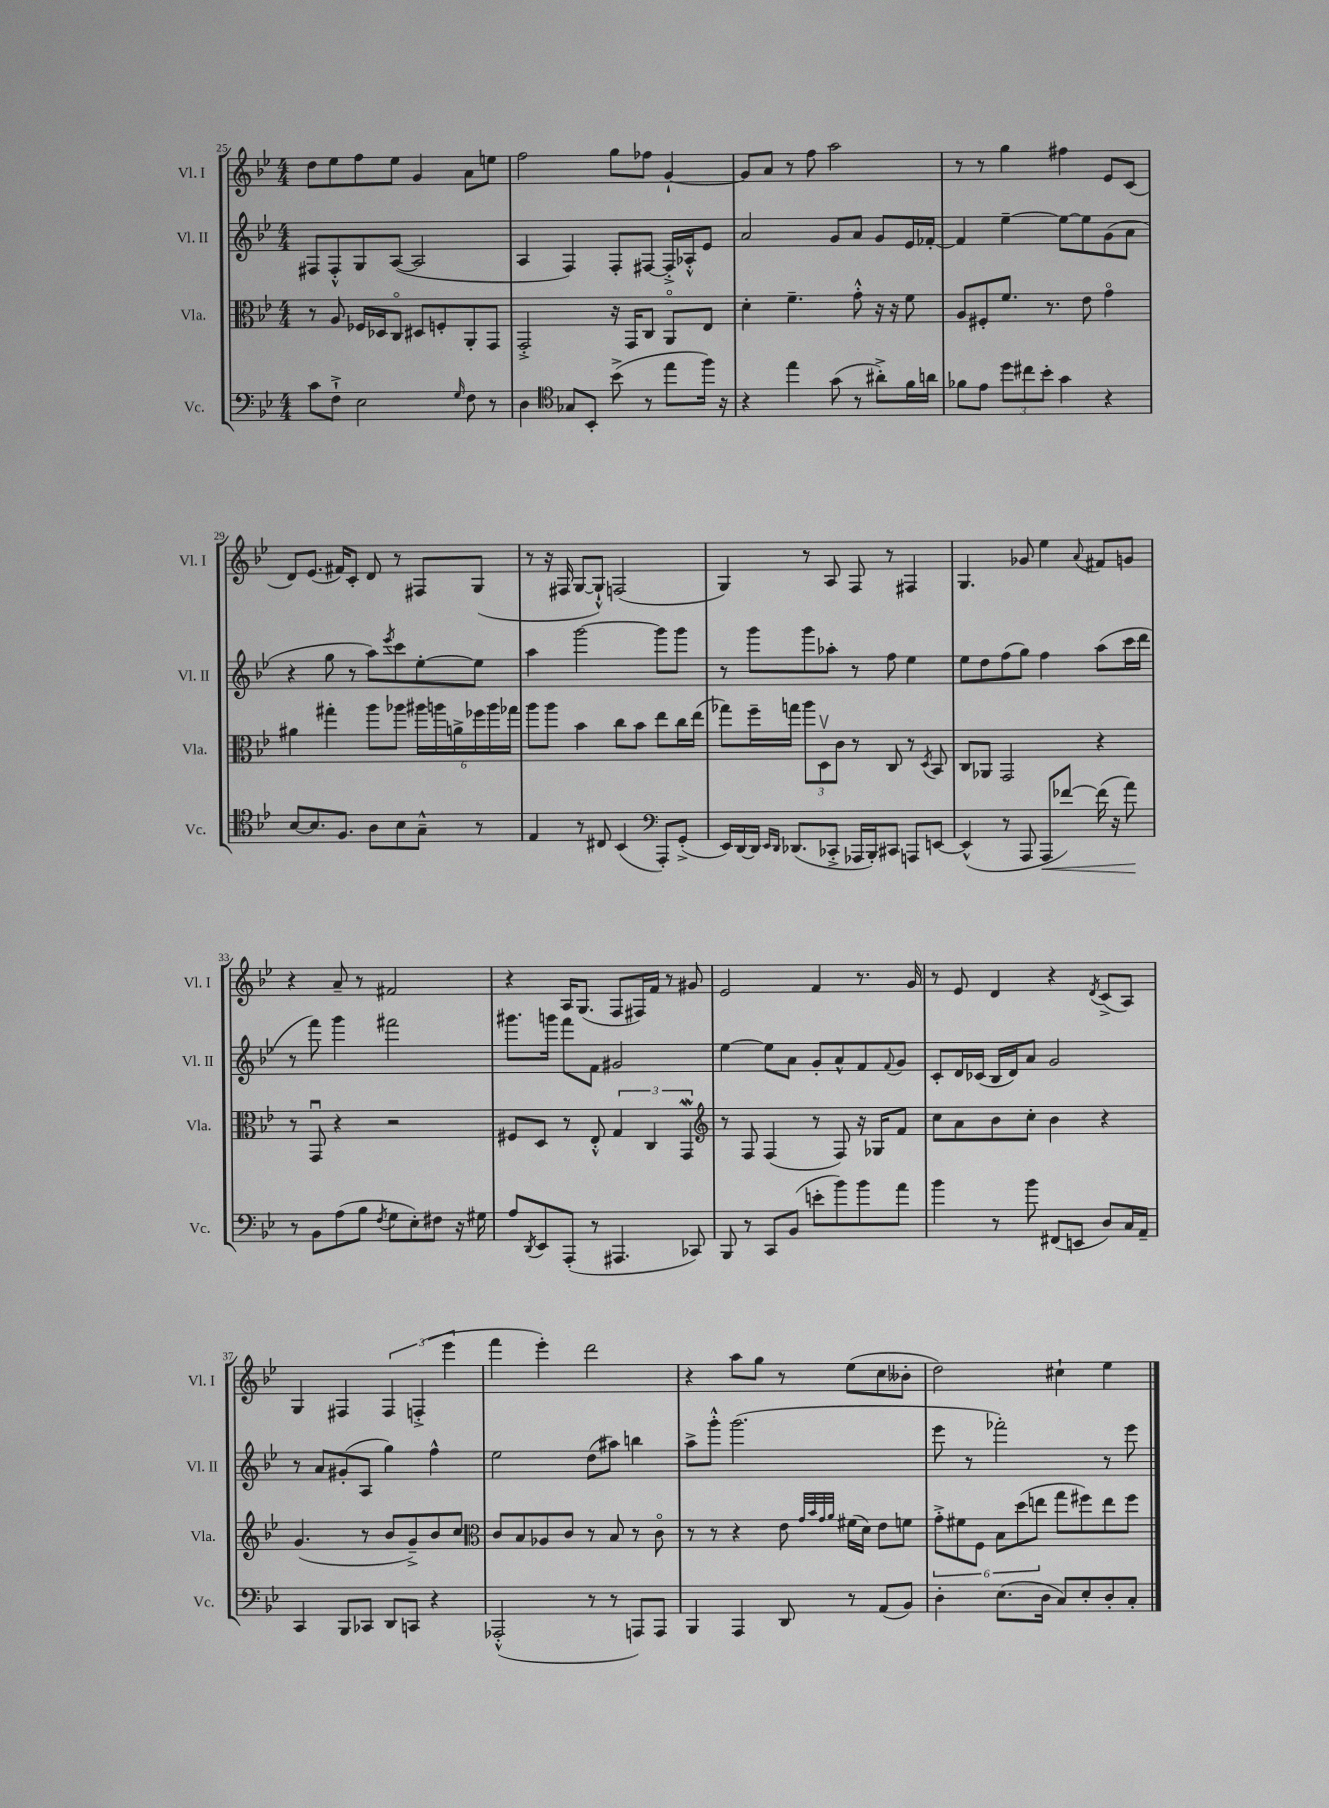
<<
\new StaffGroup <<
\new Staff = "s0" \with { instrumentName = "Vl. I" shortInstrumentName = "Vl. I" } {
    \clef treble \key bes \major \numericTimeSignature \time 4/4
    d''8 ees''8 f''8 ees''8 g'4 a'8 e''8 |
    f''2 g''8 fes''8 g'4~-! |
    g'8 a'8 r8 f''8 a''2 |
    r8 r8 g''4 fis''4 ees'8 c'8( |
    d'8) ees'8.( fis'16) c'8-. d'8 r8 fis8 g8( |
    r8 r16 fis16 g8~ g8-!-^) f2( |
    g4) r8 a8 f8 r8 fis4 |
    g4. ges'8 ees''4 \appoggiatura { a'8 } fis'8 g'8 |
    r4 a'8-- r8 fis'2 |
    r4 a16 g8.( f8 fis16) f'16 r8 gis'8 |
    ees'2 f'4 r8. g'16 |
    r8 ees'8 d'4 r4 \acciaccatura { d'8 } c'8->( a8) |
    g4 fis4 \tuplet 3/2 { fis4 f4-.->( ees'''4 } |
    f'''4 ees'''4-.) d'''2 |
    r4 a''8 g''8 r8 ees''8( c''8 beses'8-. |
    d''2) cis''4-! ees''4 \bar "|." |
}
\new Staff = "s1" \with { instrumentName = "Vl. II" shortInstrumentName = "Vl. II" } {
    \clef treble \key bes \major \numericTimeSignature \time 4/4
    fis8 fis8-.-^ g8 a8~( a2 |
    a4 f4) f8-. fis8~ fis16-.-> aes16-.-^ ees'8 |
    a'2 g'8 a'8 g'8 ees'16 fes'16~-. |
    fes'4 ees''4~-- ees''8~ ees''8 g'8( a'8 |
    r4 g''8 r8 a''8) \acciaccatura { ees'''8 } c'''8 ees''8~-. ees''8 |
    a''4 g'''2~ g'''8 g'''8 |
    r8 g'''8 g'''8 aes''8-. r8 f''8 ees''4 |
    ees''8 d''8 f''8( g''8) f''4 a''8( c'''16 d'''16 |
    r8 f'''8) g'''4 fis'''2 |
    gis'''8. g'''16 f'''8 f'8 gis'2 |
    ees''4~ ees''8 a'8 g'8-. a'8-^ f'8 \appoggiatura { f'8 } g'8 |
    c'8-. d'16 ces'16( bes16 d'16) a'8 g'2 |
    r8 a'8 gis'8-.( a8 g''4) f''4-^ |
    ees''2 d''8( ais''8) b''4 |
    a''8-> g'''8-.-^ g'''2.( |
    ees'''8 r8 fes'''2-.) r8 ees'''8 \bar "|." |
}
\new Staff = "s2" \with { instrumentName = "Vla." shortInstrumentName = "Vla." } {
    \clef alto \key bes \major \numericTimeSignature \time 4/4
    r8 a8 fes16 des16 c8\flageolet dis8 f8-. a,8-. g,8 |
    g,2-.-> r16 g,16 c8 a,8\flageolet ees8 |
    d'4-. f'4.-- g'8-.-^ r16 r16 f'8 |
    a8 fis8-. f'8. r8. ees'8 g'4\flageolet |
    ais'4 gis''4-. a''8 aes''8 \tuplet 6/4 { ais''16 a''16 a'16-> fes''16 a''16 ges''16 } |
    a''8 a''8 bes'4 c''8 bes'8 ees''8 c''16 ees''16( |
    ges''8) f''16-- g''16 \tuplet 3/2 { a''8 d8\upbow c'8 } r8 c8 r8 \acciaccatura { d8 } bes,8 |
    c8 aes,8 g,2 r4 |
    r8 g,8\downbow r4 r2 |
    fis8 d8 r8 ees8-.-^ \tuplet 3/2 { g4 c4 g,4\mordent } |
    \clef treble r8 f8 f4( r8 f8) r16 ges16 f'8 |
    c''8 a'8 bes'8 c''8-. bes'4 r4 |
    g'4.( r8 bes'8 g'8--->) bes'8 c''8 |
    \clef alto c'8 bes8 aes8 c'8 r8 bes8 r8 c'8\flageolet |
    r8 r8 r4 ees'8 \grace { g'32 bes'32 g'32 a'32 } fis'16( d'16) ees'8 f'8 |
    \tuplet 6/4 { g'8-.-> fis'8 f8 bes8 d''8( e''8 } g''8 fis''8) e''8 fis''8 \bar "|." |
}
\new Staff = "s3" \with { instrumentName = "Vc." shortInstrumentName = "Vc." } {
    \clef bass \key bes \major \numericTimeSignature \time 4/4
    c'8 f8-!-> ees2 \grace { g16 } f8 r8 |
    d4 \clef tenor ges8 bes,8-. bes'8->( r8 ees''8 f''16) r16 |
    r4 ees''4 g'8( r8 ais'8-.->) f'16 a'16 |
    fes'8 ees'8 \tuplet 3/2 { d''8 cis''8 bes'8-. } g'4 r4 |
    bes8~ bes8. f8. a8 bes8 g8---^ r8 |
    ees4 r8 cis8 bes,4( \clef bass a,,8-.) g,8-.->( |
    ees,16) d,16~ d,16 \grace { ees,16 d,16 } des,8.( ces,8-.-> aes,,16 bes,,16-.) cis,8 a,,8 e,8~ |
    e,4-^( r8 a,,8 a,,8\< fes'8~) fes'16( r16 a'8\!) |
    r8 bes,8 a8( bes8 \acciaccatura { f8 } g8 ees8-.) fis8 r16 gis16 |
    a8 \acciaccatura { d,8 } ees,8 a,,8-.( r8 ais,,4. ces,8) |
    bes,,8 r8 c,8 bes,8( e'8-. bes'8) bes'8 a'8 |
    bes'4 r8 bes'8 fis,8( e,8 d8) c16 a,16-- |
    c,4 bes,,8 ces,8 d,8 c,8 r4 |
    aes,,2-.-^( r8 r8 a,,8) a,,8 |
    bes,,4 a,,4 d,8 r8 a,8( bes,8) |
    d4-. ees8.( d16 c8) ees8-. d8-. c8-. \bar "|." |
}
>>
>>
\layout { \context { \Score currentBarNumber = #25 } }
